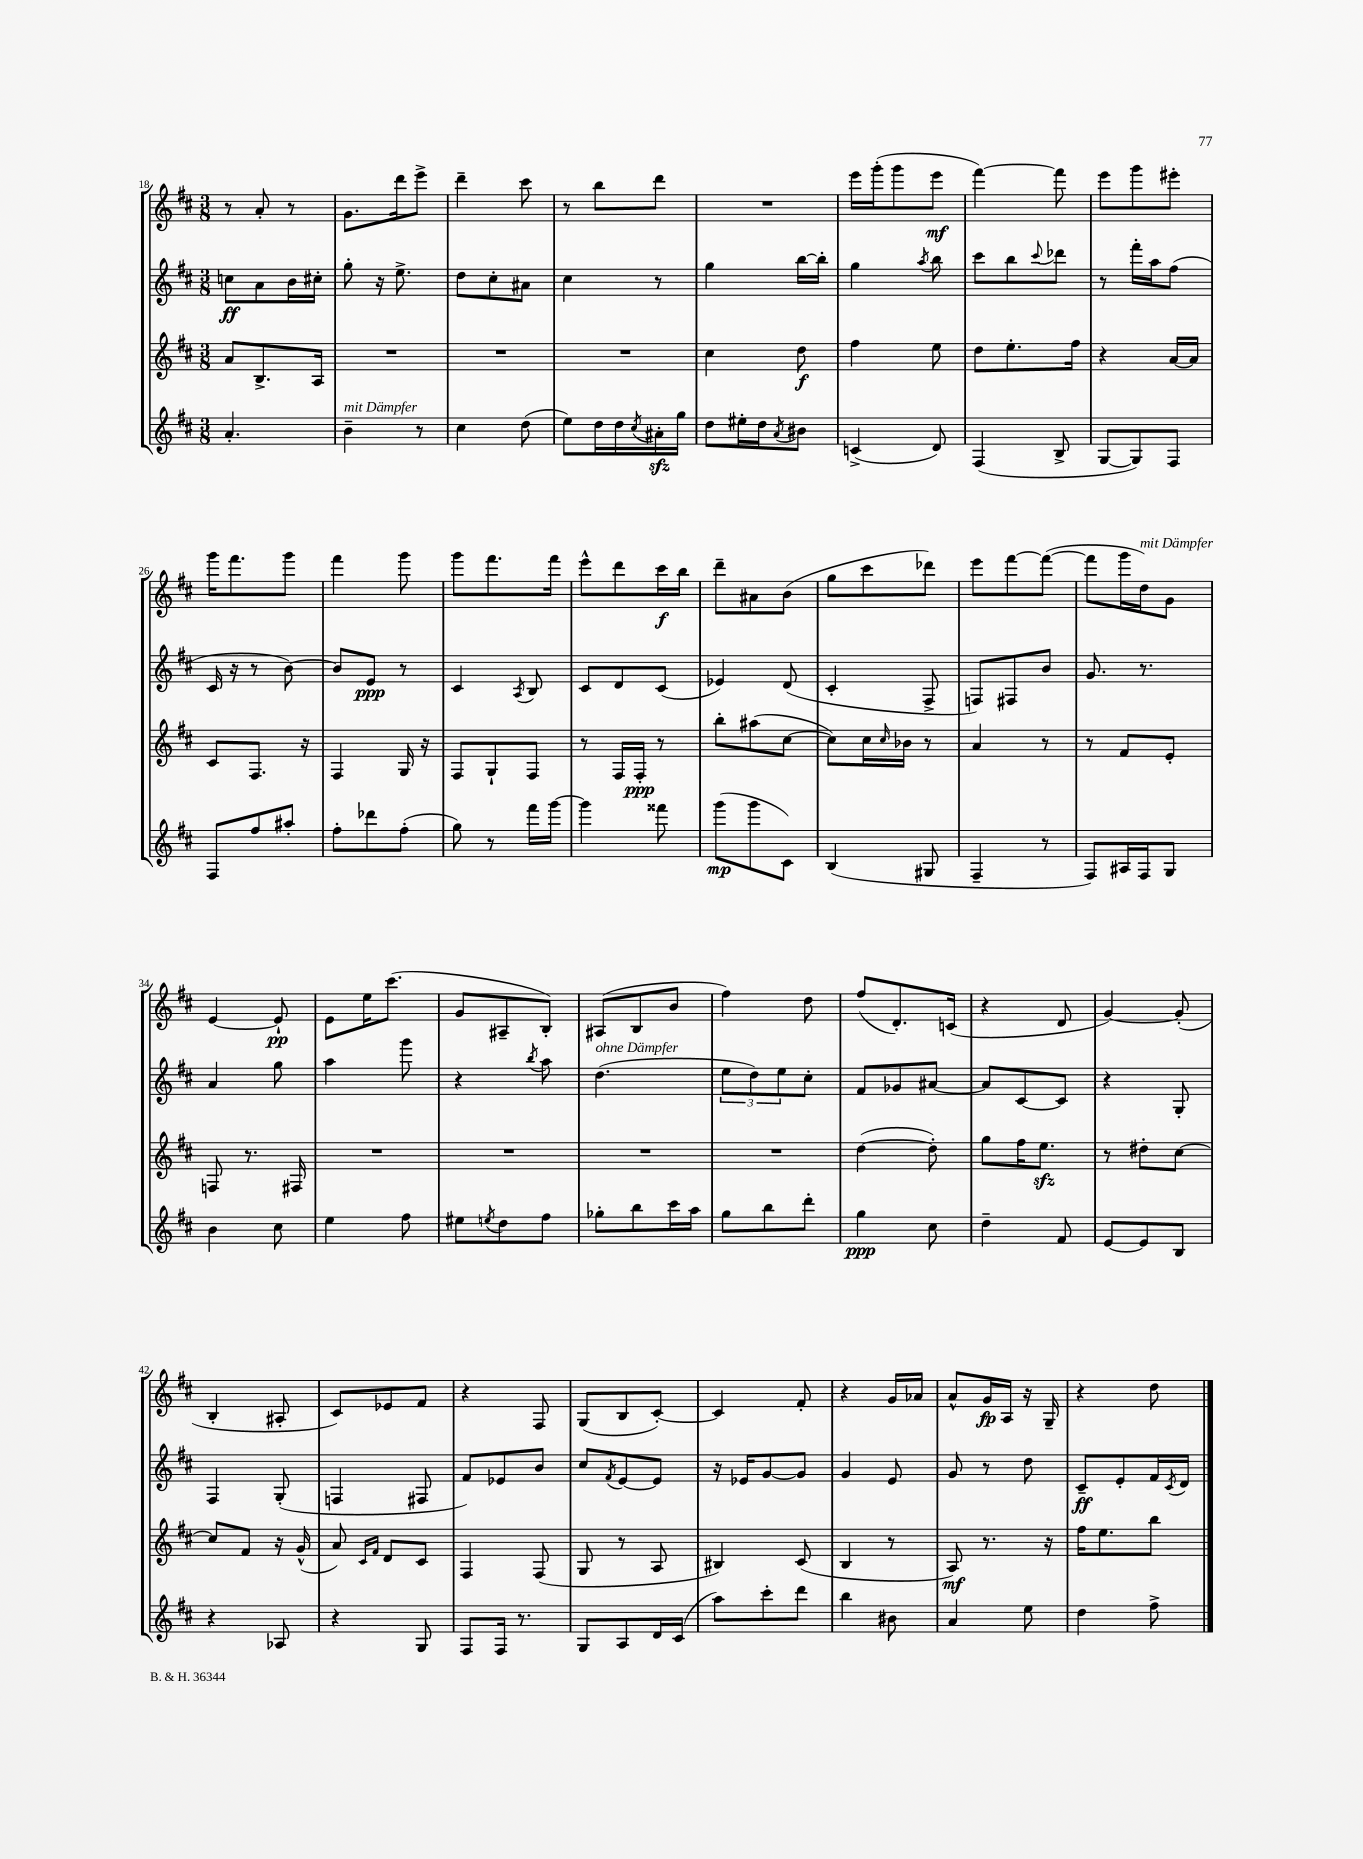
<<
\new StaffGroup <<
\new Staff = "s0" {
    \clef treble \key d \major \numericTimeSignature \time 3/8
    r8 a'8-. r8 |
    g'8. d'''16 e'''8-> |
    d'''4-- cis'''8 |
    r8 b''8 d'''8 |
    R4. |
    e'''16 g'''16-.( g'''8 e'''8\mf |
    fis'''4~) fis'''8 |
    e'''8 g'''8 eis'''8-. |
    g'''16 fis'''8. g'''8 |
    fis'''4 g'''8 |
    g'''8 fis'''8. fis'''16 |
    e'''8-^ d'''8 cis'''16\f b''16 |
    d'''8-- ais'8 b'8( |
    g''8 cis'''8 des'''8) |
    e'''8 fis'''8~ fis'''8~( |
    fis'''8 g'''16 d''16^\markup { \italic "mit Dämpfer" }) g'8 |
    e'4~ e'8-!\pp |
    e'8 e''16 cis'''8.( |
    g'8 ais8-- b8-.) |
    ais8( b8 b'8 |
    fis''4) d''8 |
    fis''8( d'8.-.) c'16( |
    r4 d'8 |
    g'4~) g'8-.( |
    b4-. ais8-. |
    cis'8) ees'8 fis'8 |
    r4 fis8 |
    g8( b8 cis'8~-.) |
    cis'4 fis'8-. |
    r4 g'16 aes'16 |
    a'8-^ g'16\fp a16 r16 g16-- |
    r4 d''8 \bar "|." |
}
\new Staff = "s1" {
    \clef treble \key d \major \numericTimeSignature \time 3/8
    c''8\ff a'8 b'16 cis''16-. |
    g''8-. r16 e''8.-> |
    d''8 cis''8-. ais'8 |
    cis''4 r8 |
    g''4 b''16~ b''16-. |
    g''4 \acciaccatura { a''8 } b''8 |
    cis'''8 b''8 \appoggiatura { cis'''8 } des'''8 |
    r8 fis'''16-. a''16 fis''8( |
    cis'16 r16 r8 b'8~) |
    b'8 e'8\ppp r8 |
    cis'4 \acciaccatura { a8 } b8 |
    cis'8 d'8 cis'8( |
    ees'4) d'8( |
    cis'4-. fis8-> |
    f8) fis8 b'8 |
    g'8. r8. |
    a'4 g''8 |
    a''4 g'''8 |
    r4 \acciaccatura { b''8 } a''8 |
    d''4.^\markup { \italic "ohne Dämpfer" }( |
    \tuplet 3/2 { e''8 d''8) e''8 } cis''8-. |
    fis'8 ges'8 ais'8~ |
    ais'8 cis'8~ cis'8 |
    r4 g8-. |
    fis4 g8-.( |
    f4 fis8 |
    fis'8) ees'8 b'8 |
    cis''8 \acciaccatura { fis'8 } e'8~ e'8 |
    r16 ees'16 g'8~ g'8 |
    g'4 e'8 |
    g'8 r8 d''8 |
    cis'8--\ff e'8-. fis'16 \acciaccatura { cis'8 } d'16 \bar "|." |
}
\new Staff = "s2" {
    \clef treble \key d \major \numericTimeSignature \time 3/8
    a'8 b8.-> a16 |
    R4. |
    R4. |
    R4. |
    cis''4 d''8\f |
    fis''4 e''8 |
    d''8 e''8.-. fis''16 |
    r4 a'16~ a'16 |
    cis'8 fis8. r16 |
    fis4 g16 r16 |
    fis8 g8-! fis8 |
    r8 fis16 fis16-.\ppp r8 |
    b''8-. ais''8( cis''8~ |
    cis''8) cis''16 \grace { cis''16 } bes'16 r8 |
    a'4 r8 |
    r8 fis'8 e'8-. |
    f8 r8. fis16 |
    R4. |
    R4. |
    R4. |
    R4. |
    d''4~( d''8-.) |
    g''8 fis''16 e''8.\sfz |
    r8 dis''8-. cis''8~ |
    cis''8 fis'8 r16 g'16-^( |
    a'8) \grace { cis'16 fis'16 } d'8 cis'8 |
    fis4 fis8( |
    g8 r8 a8 |
    bis4) cis'8( |
    b4 r8 |
    a8\mf) r8. r16 |
    fis''16 e''8. b''8 \bar "|." |
}
\new Staff = "s3" {
    \clef treble \key d \major \numericTimeSignature \time 3/8
    a'4.-. |
    b'4--^\markup { \italic "mit Dämpfer" } r8 |
    cis''4 d''8( |
    e''8) d''16 d''16 \acciaccatura { cis''8 } ais'16-.\sfz g''16 |
    d''8 eis''16-. d''16 \acciaccatura { a'8 } bis'8 |
    c'4->( d'8) |
    fis4( b8-> |
    g8~ g8) fis8 |
    fis8 fis''8 ais''8-. |
    fis''8-. des'''8 fis''8-.( |
    g''8) r8 fis'''16 g'''16~ |
    g'''4 fisis'''8 |
    g'''8\mp( g'''8 cis'8) |
    b4( gis8 |
    fis4-- r8 |
    fis8) ais16 fis16 g8 |
    b'4 cis''8 |
    e''4 fis''8 |
    eis''8 \acciaccatura { e''8 } d''8 fis''8 |
    ges''8-. b''8 cis'''16 a''16 |
    g''8 b''8 d'''8-. |
    g''4\ppp cis''8 |
    d''4-- fis'8 |
    e'8~ e'8 b8 |
    r4 aes8 |
    r4 g8 |
    fis8 fis16 r8. |
    g8 a8 d'16 cis'16( |
    a''8) cis'''8-. d'''8 |
    b''4 bis'8 |
    a'4 e''8 |
    d''4 fis''8-> \bar "|." |
}
>>
>>
\layout { \context { \Score currentBarNumber = #18 } }
